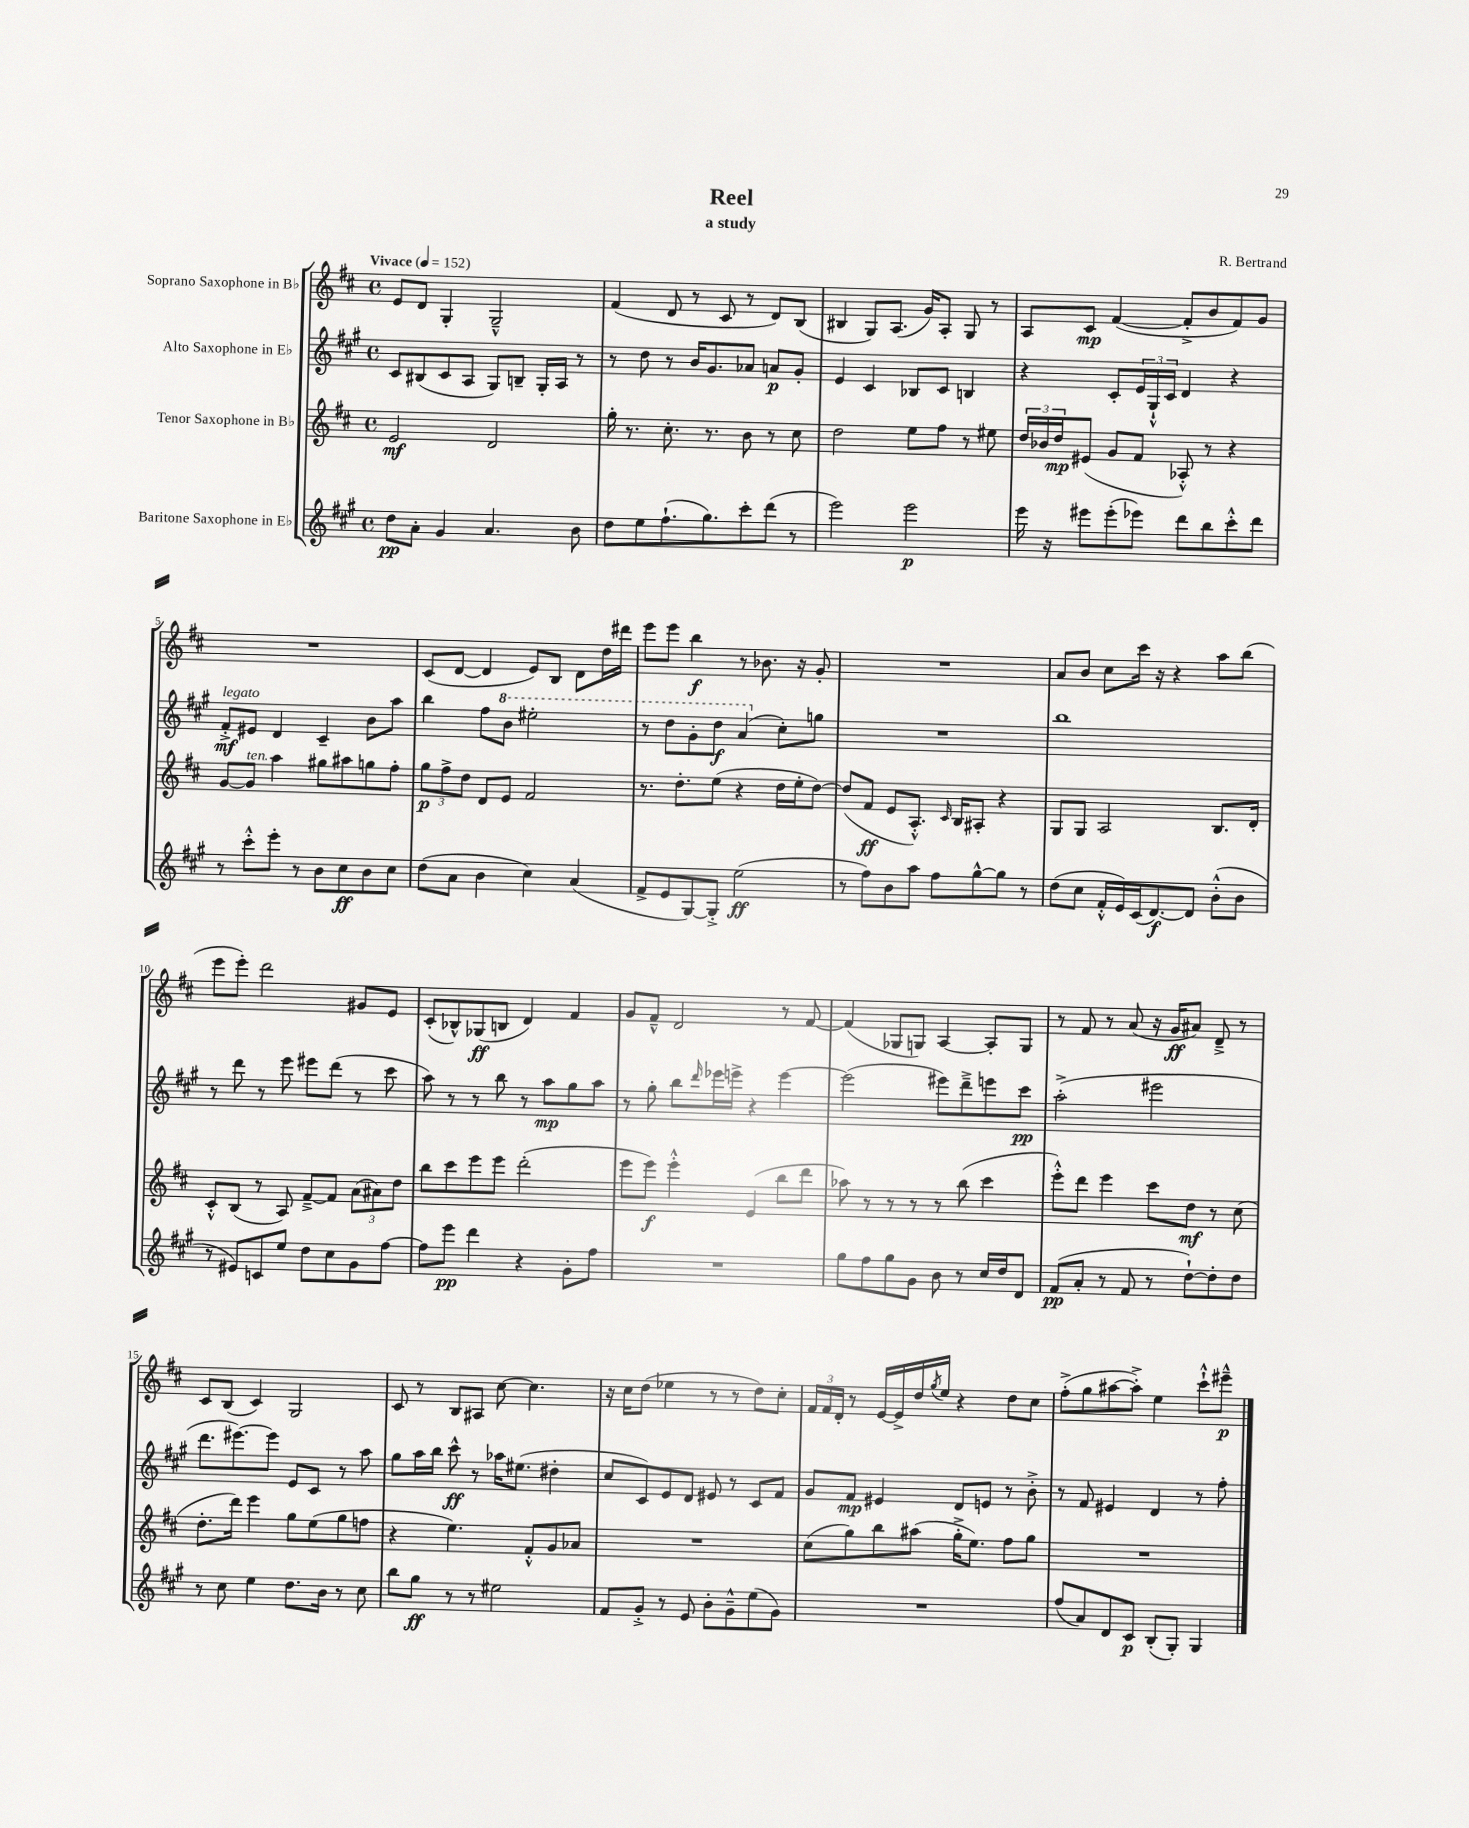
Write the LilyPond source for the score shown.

\header { title = "Reel" composer = "R. Bertrand" subtitle = "a study" }
<<
\new StaffGroup <<
\new Staff = "s0" \with { instrumentName = "Soprano Saxophone in Bb" } {
    \clef treble \key d \major \defaultTimeSignature \time 4/4 \tempo "Vivace" 4 = 152
    e'8 d'8 g4-. g2---^ |
    fis'4( d'8 r8 cis'8 r8 d'8) b8( |
    bis4 g8) a8.( g'16) a8-. g8 r8 |
    a8 cis'8\mp fis'4~( fis'8-.-> b'8 fis'8) g'8 |
    R1 |
    cis'8( d'8~ d'4 e'8) b8 d'8 d''16 dis'''16 |
    e'''8 e'''8 b''4\f r8 bes'8. r16 g'8-. |
    R1 |
    a'8 b'8 cis''8 cis'''16 r16 r4 a''8 b''8( |
    e'''8 e'''8-.) d'''2 gis'8 e'8 |
    cis'8-.( bes8-^) ges8\ff( b8 d'4) fis'4 |
    g'8 fis'8---^ d'2 r8 fis'8~ |
    fis'4( ges8 g8) a4~ a8-. g8 |
    r8 fis'8 r8 a'8( r16 g'16\ff ais'8) d'8---> r8 |
    cis'8 b8( cis'4) g2 |
    cis'8 r8 b8 ais8 cis''8~ cis''4. |
    r16 cis''16 d''8( ees''4 r8 r8 d''8) cis''8-. |
    \tuplet 3/2 { fis'16 fis'16 d'16-. } r8 e'16~ e'16-> d''16 \acciaccatura { g''8 } e''16 r4 d''8 cis''8 |
    fis''8-.->( g''8 ais''8~ ais''8-.->) e''4 cis'''8-!-^ eis'''8---^\p \bar "|." |
}
\new Staff = "s1" \with { instrumentName = "Alto Saxophone in Eb" } {
    \clef treble \key a \major \defaultTimeSignature \time 4/4
    cis'8 bis8( cis'8 a8 gis8) b8-- gis16-. a16 r8 |
    r8 d''8 r8 b'16 gis'8. aes'8 a'8\p gis'8-. |
    e'4 cis'4 bes8 cis'8 b4 |
    r4 cis'8-. \tuplet 3/2 { e'16 gis16-!-^ cis'16 } d'4 r4 |
    fis'8-.->\mf^\markup { \italic "legato" } eis'8 d'4 cis'4-- b'8 a''8 |
    b''4 fis''8 \ottava #1 b''8 eis'''2-. |
    r8 d'''8 gis''8-. d'''8\f a''4( \ottava #0 cis''8-.) g''8 |
    R1 |
    b''1 |
    r8 d'''8 r8 e'''8 eis'''8 d'''8( r8 cis'''8 |
    a''8) r8 r8 b''8 r8 a''8\mp gis''8 a''8 |
    r8 gis''8-. b''8 \grace { d'''16 } ees'''16 e'''16-> r4 e'''4~ |
    e'''2( eis'''8) d'''8---> e'''8 cis'''8\pp |
    a''2-.->( eis'''2 |
    d'''8. eis'''8.~) eis'''8 e'8 cis'8 r8 a''8 |
    gis''8 a''16 b''16 cis'''8-^\ff r8 aes''16 eis''8.( dis''4-. |
    cis''8 cis'8) e'8 d'8 eis'8 r8 cis'8 fis'8 |
    gis'8 fis'8\mp eis'4 d'8 e'8 r8 b'8-.-> |
    r8 fis'8 eis'4 d'4 r8 fis''8-. \bar "|." |
}
\new Staff = "s2" \with { instrumentName = "Tenor Saxophone in Bb" } {
    \clef treble \key d \major \defaultTimeSignature \time 4/4
    e'2\mf d'2 |
    g''16-. r8. cis''8.-. r8. b'8 r8 cis''8 |
    d''2 e''8 fis''8 r8 eis''8 |
    \tuplet 3/2 { d''16 bes'16 d''16\mp } eis'8( g'8 fis'8 aes8-.-^) r8 r4 |
    g'8~ g'8^\markup { \italic "ten." } a''4 gis''8 ais''8 g''8 fis''8-. |
    \tuplet 3/2 { g''8\p fis''8-> d''8 } d'8 e'8 fis'2 |
    r8. d''8.-. e''8( r4 d''16 e''16-. d''8~) |
    d''8( fis'8\ff e'8 a8.-.-^) \grace { cis'16 } b16 ais8-. r4 |
    g8 g8 a2 b8. d'16-. |
    cis'8-.-^ b8( r8 a8) fis'8~---> fis'8 \tuplet 3/2 { a'8( ais'8) d''8 } |
    b''8 cis'''8 e'''8 e'''8 d'''2-.( |
    e'''8 e'''8\f) e'''4-.-^ e'4( b''8 d'''8 |
    aes''8) r8 r8 r8 r8 b''8( cis'''4 |
    e'''8-.-^) d'''8 e'''4 cis'''8 d''8\mf r8 cis''8( |
    d''8.-. d'''16) e'''4 g''8 e''8( g''8 f''8 |
    r4 e''4.) fis'8-.-^ g'8 aes'8 |
    R1 |
    cis''8( g''8) b''8 ais''8( g''16-.-> e''8.) fis''8 g''8 |
    R1 \bar "|." |
}
\new Staff = "s3" \with { instrumentName = "Baritone Saxophone in Eb" } {
    \clef treble \key a \major \defaultTimeSignature \time 4/4
    d''8\pp a'8-. gis'4 a'4. b'8 |
    d''8 e''8 fis''8.-!( gis''8.) cis'''8-. d'''8( r8 |
    e'''2) e'''2\p |
    e'''16 r16 eis'''8 eis'''8-.( ees'''8) d'''8 b''8 cis'''8-.-^ d'''8 |
    r8 cis'''8-.-^ e'''8-. r8 b'8 cis''8\ff b'8 cis''8 |
    d''8( a'8 b'4 cis''4) a'4( |
    fis'8-> e'8 gis8~) gis8-.-> e''2\ff( |
    r8 fis''8) b'8 a''8 fis''8 gis''8~-^ gis''8 r8 |
    d''8( cis''8 fis'16-.-^ e'16) cis'16( d'8.~\f) d'8 b'8-.-^( b'8 |
    r8 eis'8) c'8 e''8 d''8 cis''8 gis'8 fis''8~ |
    fis''8 e'''8\pp d'''4 r4 gis'8-. fis''8 |
    R1 |
    gis''8 fis''8 gis''8 gis'8 b'8 r8 cis''16 d''16 d'8 |
    fis'8\pp( a'8-. r8 fis'8 r8 d''8~-!) d''8-. d''8 |
    r8 cis''8 e''4 d''8. b'16 r8 cis''8 |
    b''8 gis''8\ff r8 r8 eis''2 |
    fis'8 gis'8-.-> r8 e'8 b'8-. gis'8---^ e''8( gis'8) |
    R1 |
    fis''8( a'8) d'8 cis'8\p b8-.( gis8-.) gis4 \bar "|." |
}
>>
>>
